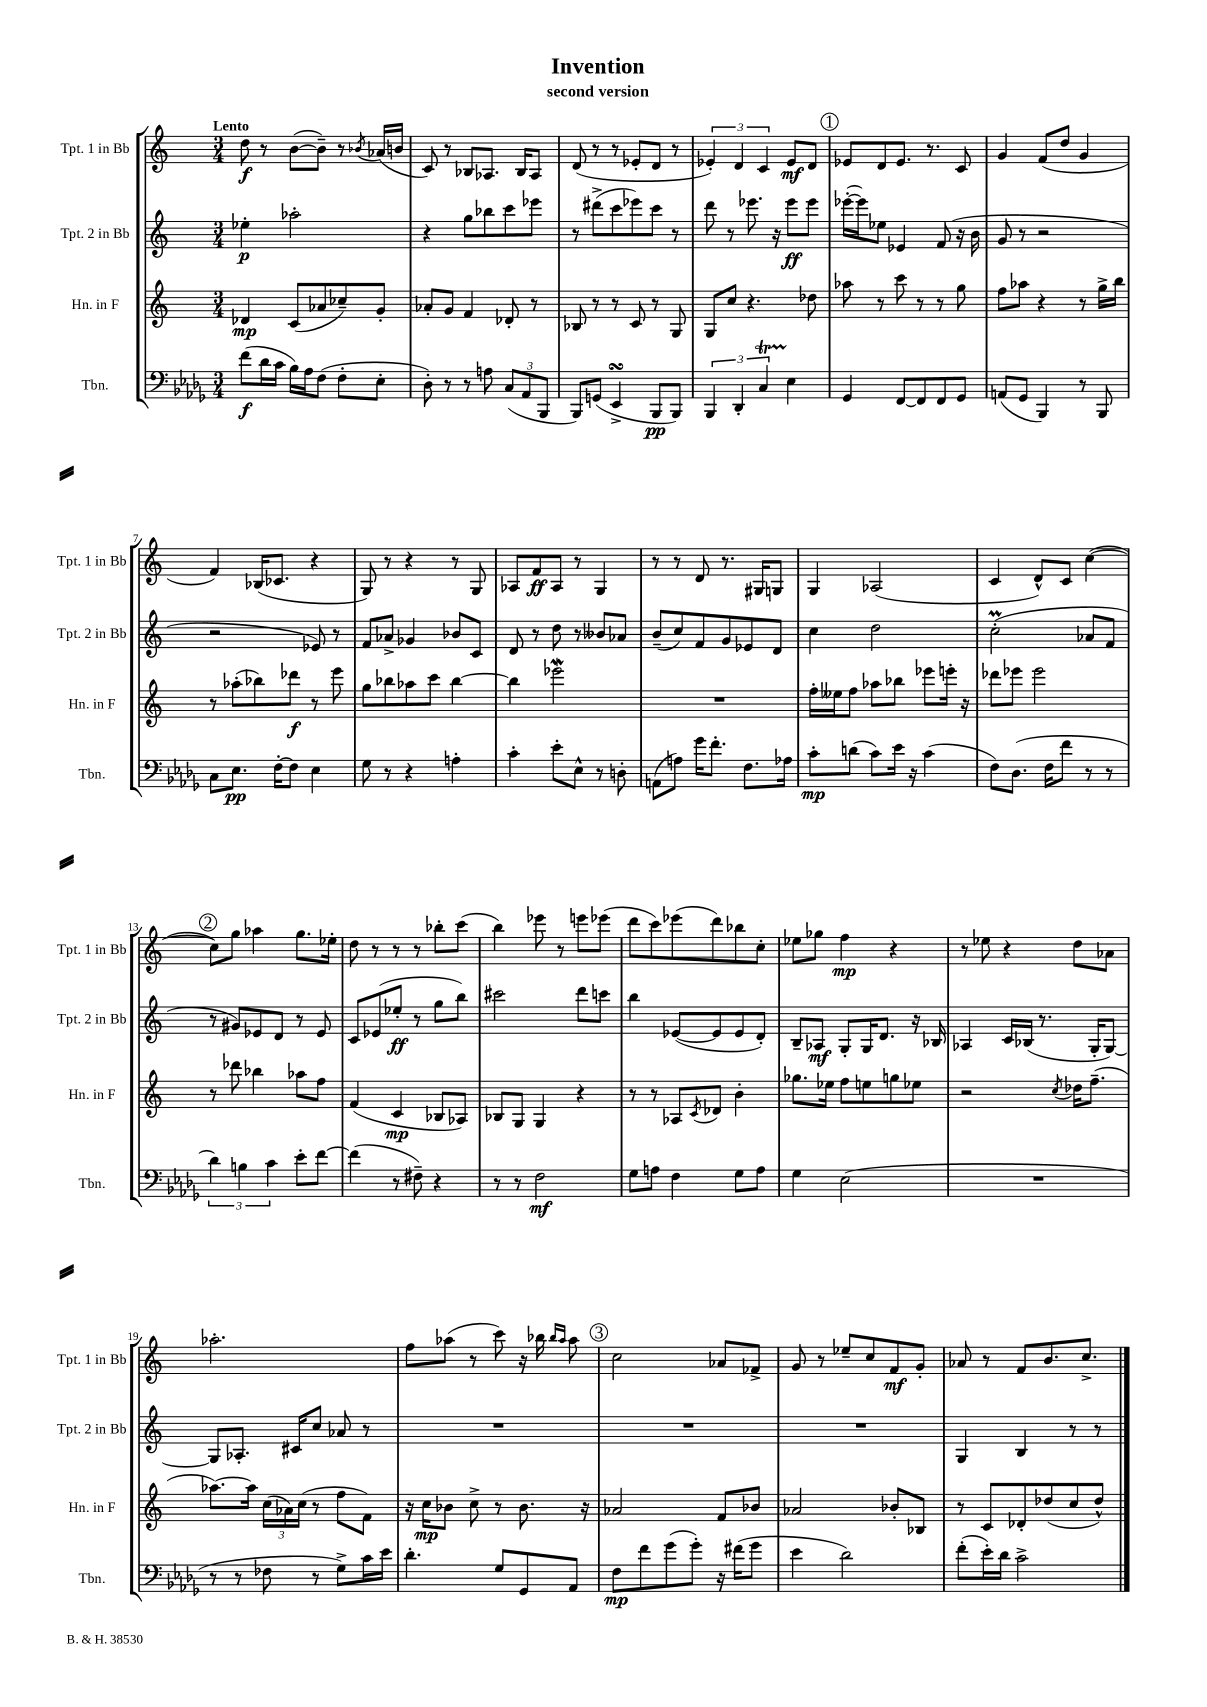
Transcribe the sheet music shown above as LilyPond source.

\header { title = "Invention" subtitle = "second version" }
<<
\new StaffGroup <<
\new Staff = "s0" \with { instrumentName = "Tpt. 1 in Bb" shortInstrumentName = "Tpt. 1 in Bb" } {
    \clef treble \key c \major \numericTimeSignature \time 3/4 \tempo "Lento"
    d''8\f r8 b'8~( b'8--) r8 \acciaccatura { bes'8 } aes'16( b'16 |
    c'8) r8 bes8 aes8. bes16 aes8 |
    d'8( r8 r8 ees'8-. d'8 r8 |
    \tuplet 3/2 { ees'4-.) d'4 c'4 } ees'8\mf d'8 |
    \mark \markup { \circle "1" } ees'8 d'8 ees'8. r8. c'8 |
    g'4 f'8( d''8 g'4 |
    f'4) bes16( ces'8. r4 |
    g8) r8 r4 r8 g8 |
    aes8 f'8\ff aes8 r8 g4 |
    r8 r8 d'8 r8. gis16 g8 |
    g4 aes2( |
    c'4 d'8-^) c'8 c''4~( |
    \mark \markup { \circle "2" } c''8) g''8 aes''4 g''8. ees''16-. |
    d''8 r8 r8 r8 bes''8-. c'''8( |
    b''4) ees'''8 r8 e'''8 ees'''8( |
    d'''8 c'''8) ees'''8( d'''8) bes''8 c''8-. |
    ees''8 ges''8 f''4\mp r4 |
    r8 ees''8 r4 d''8 aes'8 |
    aes''2.-. |
    f''8 aes''8( r8 c'''8) r16 bes''16 \grace { bes''16 aes''16 } aes''8 |
    \mark \markup { \circle "3" } c''2 aes'8 fes'8-> |
    g'8 r8 ees''8-- c''8 f'8\mf g'8-. |
    aes'8 r8 f'8 b'8. c''8.-> \bar "|." |
}
\new Staff = "s1" \with { instrumentName = "Tpt. 2 in Bb" shortInstrumentName = "Tpt. 2 in Bb" } {
    \clef treble \key c \major \numericTimeSignature \time 3/4
    ees''4-.\p aes''2-. |
    r4 g''8 bes''8 c'''8 ees'''8 |
    r8 dis'''8->( c'''8 ees'''8) c'''8 r8 |
    d'''8 r8 ees'''8. r16 ees'''8\ff ees'''8 |
    \mark \markup { \circle "1" } ees'''16~-.( ees'''16) ees''8 ees'4 f'8( r16 b'16 |
    g'8 r8 r2 |
    r2 ees'8) r8 |
    f'8 aes'8-> ges'4 bes'8 c'8 |
    d'8 r8 d''8 r8 beses'8 aes'8 |
    b'8--( c''8) f'8 g'8 ees'8 d'8 |
    c''4 d''2 |
    c''2-.\prall( aes'8 f'8 |
    \mark \markup { \circle "2" } r8 gis'8) ees'8 d'8 r8 ees'8 |
    c'8 ees'8( ees''8-.\ff r8 g''8 b''8) |
    cis'''2 d'''8 c'''8 |
    b''4 ees'8~( ees'8 ees'8 d'8-.) |
    b8-- aes8\mf g8-. g16 d'8. r16 bes16 |
    aes4 c'16 bes16( r8. g16-. g8~) |
    g8 aes8.-. cis'16 c''8 aes'8 r8 |
    R2. |
    \mark \markup { \circle "3" } R2. |
    R2. |
    g4 b4 r8 r8 \bar "|." |
}
\new Staff = "s2" \with { instrumentName = "Hn. in F" shortInstrumentName = "Hn. in F" } {
    \clef treble \key c \major \numericTimeSignature \time 3/4
    des'4\mp c'8( aes'8 ces''8--) g'8-. |
    aes'8-. g'8 f'4 des'8-. r8 |
    bes8 r8 r8 c'8 r8 g8 |
    g8 c''8 r4. des''8 |
    \mark \markup { \circle "1" } aes''8 r8 c'''8 r8 r8 g''8 |
    f''8 aes''8 r4 r8 g''16-> b''16 |
    r8 aes''8-.( bes''8) des'''8\f r8 e'''8 |
    g''8 bes''8 aes''8 c'''8 bes''4~ |
    bes''4 ees'''2\mordent |
    R2. |
    f''16-. eeses''16 f''8 aes''8 bes''8 ees'''8 e'''16-. r16 |
    des'''8 ees'''8 ees'''2 |
    \mark \markup { \circle "2" } r8 des'''8 bes''4 aes''8 f''8 |
    f'4( c'4\mp bes8 aes8) |
    bes8 g8 g4 r4 |
    r8 r8 aes8 \acciaccatura { c'8 } des'8 b'4-. |
    ges''8. ees''16 f''8 e''8 g''8 ees''8 |
    r2 \acciaccatura { c''8 } des''16 f''8.--( |
    aes''8.~) aes''16 \tuplet 3/2 { c''16( aes'16) c''16( } r8 f''8 f'8) |
    r16 c''16\mp bes'8 c''8-> r8 bes'8. r16 |
    \mark \markup { \circle "3" } aes'2 f'8 bes'8 |
    aes'2 bes'8-. bes8 |
    r8 c'8 des'8-. des''8( c''8 des''8-^) \bar "|." |
}
\new Staff = "s3" \with { instrumentName = "Tbn." shortInstrumentName = "Tbn." } {
    \clef bass \key des \major \numericTimeSignature \time 3/4
    f'8\f( des'16 c'16 bes16) aes16 f8( f8-. ees8-. |
    des8-.) r8 r8 a8 \tuplet 3/2 { c8( aes,8 bes,,8 } |
    bes,,8) g,8( ees,4->\turn bes,,8\pp bes,,8) |
    \tuplet 3/2 { bes,,4 des,4-. c4\startTrillSpan } ees4\stopTrillSpan |
    \mark \markup { \circle "1" } ges,4 f,8~ f,8 f,8 ges,8 |
    a,8( ges,8 bes,,4) r8 bes,,8 |
    c8 ees8.\pp f16~-. f8 ees4 |
    ges8 r8 r4 a4-. |
    c'4-. ees'8-. ees8-^ r8 d8-. |
    a,8( a8) ges'16 f'8.-. f8. aes16 |
    c'8-.\mp d'8( c'8) ees'16 r16 c'4( |
    f8) des8.( f16 f'8 r8 r8 |
    \mark \markup { \circle "2" } \tuplet 3/2 { des'4) b4 c'4 } ees'8-. f'8~ |
    f'4( r8 fis8--) r4 |
    r8 r8 f2\mf |
    ges8 a8 f4 ges8 a8 |
    ges4 ees2( |
    R2. |
    r8 r8 fes8 r8 ges8->) c'16 ees'16 |
    des'4.-. ges8 ges,8 aes,8 |
    \mark \markup { \circle "3" } f8\mp f'8 ges'8( ges'8-.) r16 fis'16( ges'8 |
    ees'4 des'2) |
    f'8-.( ees'16-.) des'16 c'2-> \bar "|." |
}
>>
>>
